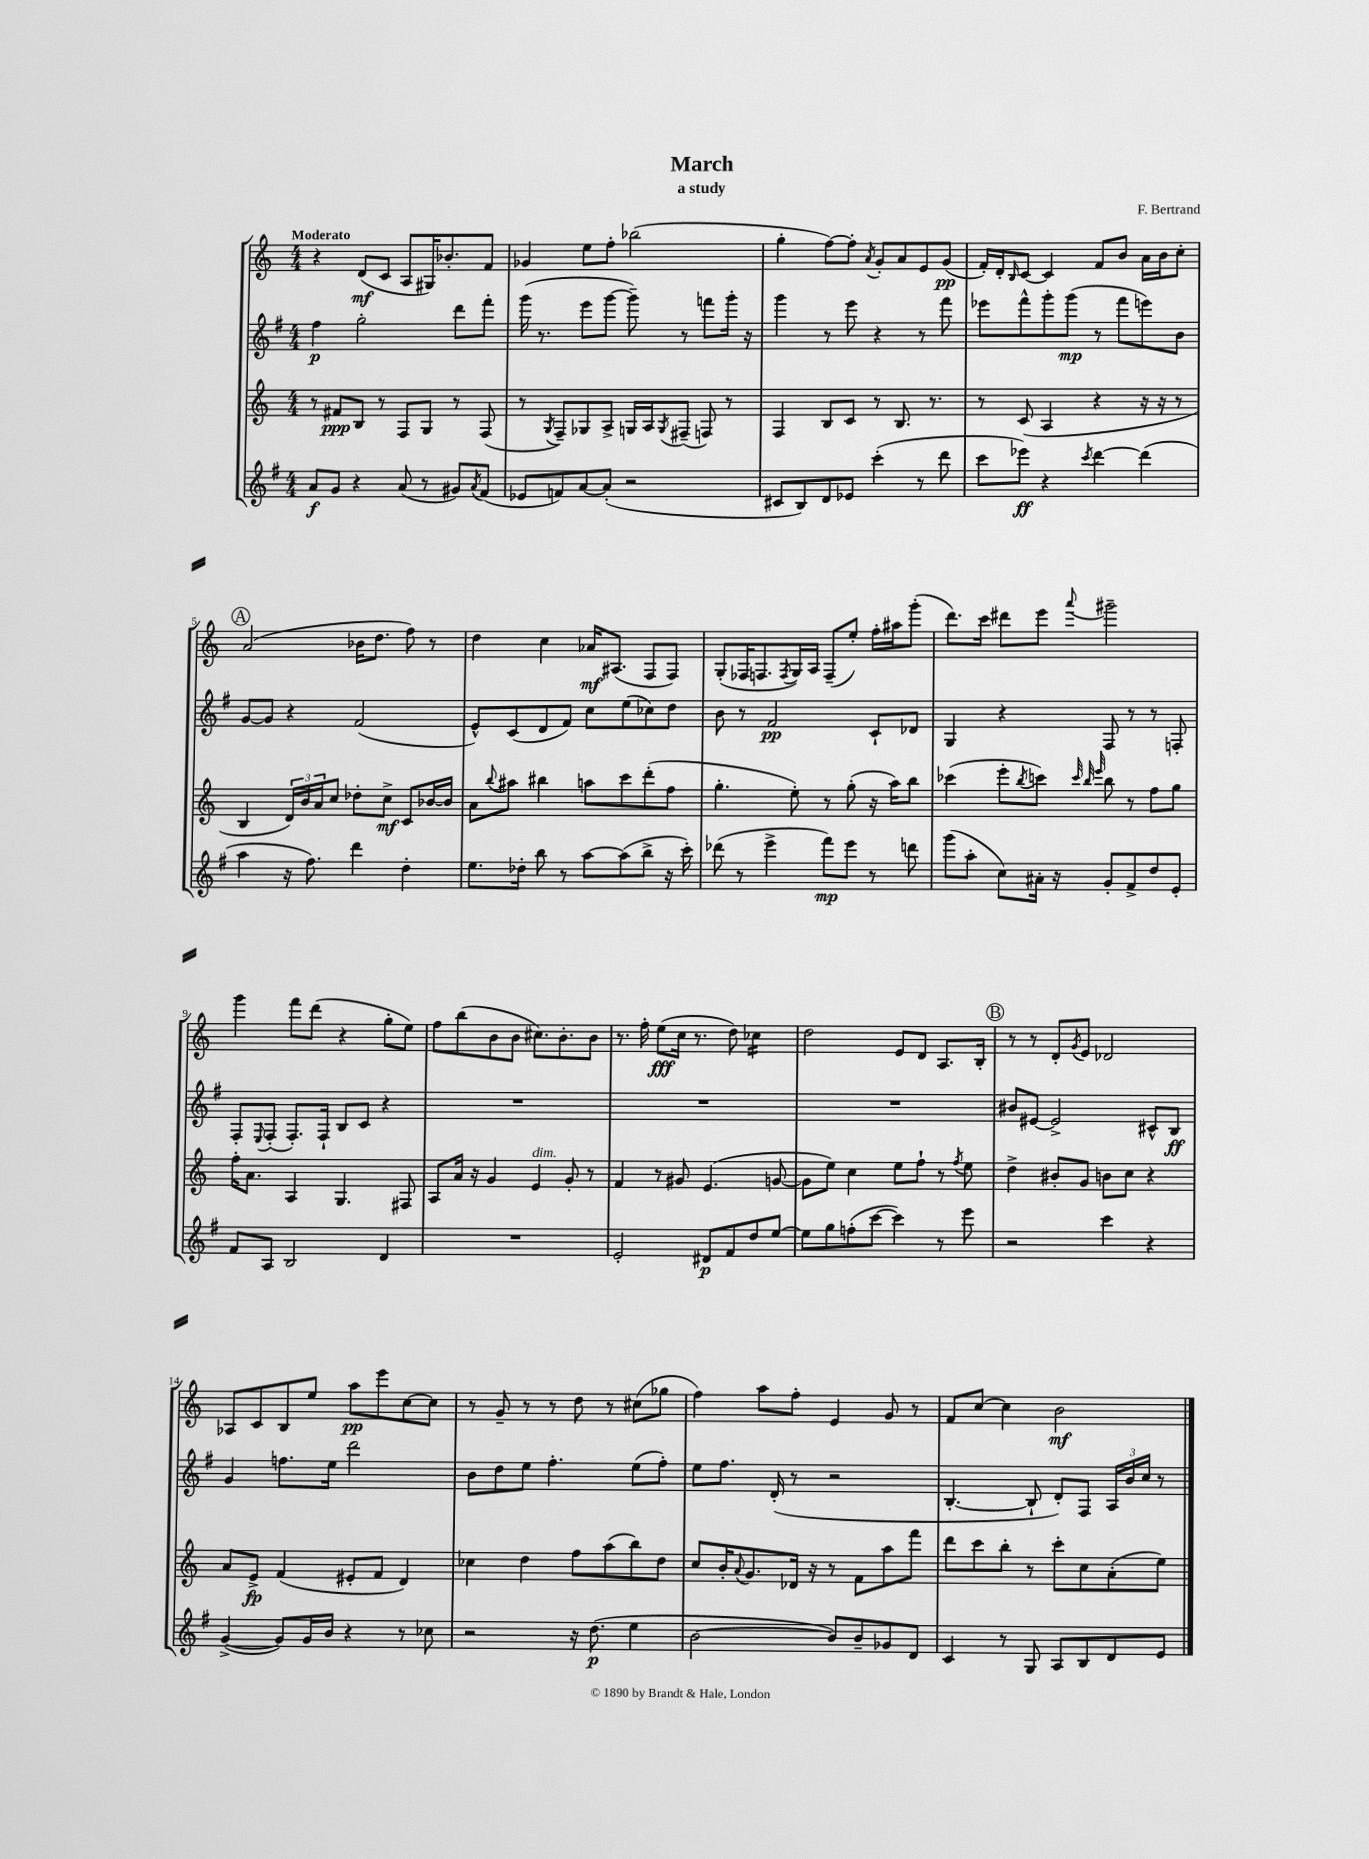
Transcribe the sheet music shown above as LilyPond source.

\header { title = "March" composer = "F. Bertrand" subtitle = "a study" }
<<
\new StaffGroup <<
\new Staff = "s0" {
    \clef treble \key c \major \numericTimeSignature \time 4/4 \tempo "Moderato"
    r4 d'8\mf( c'8 a8 gis16) bes'8.-. f'8 |
    ges'4 e''8 f''8-. bes''2( |
    g''4-. f''8~) f''8-. \acciaccatura { a'8 } g'8-. a'8 e'8 g'8\pp( |
    f'16-.) d'16-. \grace { b16 } c'8~ c'4 f'8 b'8 a'16 b'16 c''8-. |
    \mark \markup { \circle "A" } a'2( bes'16 d''8. f''8) r8 |
    d''4 c''4 aes'16\mf ais8.( f8 f8) |
    g8-.( fes16 f8. \acciaccatura { f8 } g16) a16 f8--( e''8-.) f''16-. ais''16 g'''8-.( |
    d'''8.) c'''16 dis'''8 e'''8 \appoggiatura { a'''8 } gis'''2-- |
    g'''4 f'''8 d'''8( r4 g''8-. e''8) |
    f''8 b''8( b'8 b'8 cis''8.) b'8.-. b'8 |
    r8. f''16-. e''8\fff( c''16 r8. d''8) ces''4:16 |
    d''2 e'8 d'8 a8. b16-. |
    \mark \markup { \circle "B" } r8 r8 d'8-. \acciaccatura { g'8 } e'8 des'2 |
    aes8 c'8 b8 e''8 a''8\pp e'''8 c''8~ c''8 |
    r8 g'8-- r8 r8 d''8 r8 cis''8( ges''8 |
    f''4) a''8 f''8-. e'4 g'8 r8 |
    f'8 c''8~ c''4 b'2\mf \bar "|." |
}
\new Staff = "s1" {
    \clef treble \key g \major \numericTimeSignature \time 4/4
    fis''4\p g''2-. d'''8 fis'''8-. |
    g'''16( r8. e'''8 g'''8~ g'''8--) r8 f'''8 g'''16-. r16 |
    g'''4 r8 e'''8 r4 r8 fis'''8 |
    ees'''8 fis'''8-^ g'''8-. g'''8\mp( r8 fis'''8 e'''8) b'8 |
    \mark \markup { \circle "A" } g'8~ g'8 r4 fis'2( |
    e'8-^) c'8( d'8 fis'8) c''8 e''8( ces''8) d''8 |
    b'8 r8 fis'2\pp c'8-! des'8 |
    g4 r4 fis8 r8 r8 f8-. |
    fis8-. \appoggiatura { e8 } fis8-.( fis8.-.) fis16-! b8 c'8 r4 |
    R1 |
    R1 |
    R1 |
    \mark \markup { \circle "B" } bis'8 eis'8~ eis'2-> cis'8-^ b8\ff |
    g'4 f''8. e''16 d'''2 |
    b'8 d''8 e''8 fis''4.-. e''8( fis''8-.) |
    e''8 fis''8. d'16-.( r8 r2 |
    b4.~-. b8-! d'8-.) fis8 \tuplet 3/2 { a16 b'16 c''16 } r8 \bar "|." |
}
\new Staff = "s2" {
    \clef treble \key c \major \numericTimeSignature \time 4/4
    r8 fis'8\ppp b8 r8 f8 g8 r8 f8( |
    r8 \acciaccatura { g8 } f8--) ges8 a8-> g16 a16 \acciaccatura { g8 } fis8--( f8) r8 |
    f4 b8 c'8 r8 b8. r8. |
    r8 c'8( a4 r4 r16 r16 r8 |
    \mark \markup { \circle "A" } b4 \tuplet 3/2 { d'16) b'16 a'16 } c''8 des''8-. c''8->\mf c'8 bes'16~ bes'16 |
    a'8 \appoggiatura { b''8 } ais''8 bis''4 a''8 c'''8 d'''8-.( f''8 |
    g''4.-. e''8-.) r8 g''8-.( r16 a''16) b''8 |
    ces'''4( e'''8-. \acciaccatura { b''8 } c'''8) \grace { c'''32 b''32 e'''32 } b''8 r8 f''8 g''8 |
    f''16-. a'8. a4 g4. fis8 |
    a8 a'16 r16 g'4 e'4^\markup { \italic "dim." } g'8-. r8 |
    f'4 r8 gis'8 e'4.( g'8~ |
    g'8 e''8) c''4 e''8 f''8-! r8 \acciaccatura { f''8 } e''8 |
    \mark \markup { \circle "B" } d''4-> bis'8-. g'8 b'8 c''8 r4 |
    a'8 e'8->\fp f'4( eis'8-. f'8 d'4) |
    ces''4 d''4 f''8 a''8( b''8) d''8 |
    c''8 b'16-. \appoggiatura { a'8 } g'8. des'16 r16 r8 f'8 a''8 f'''8 |
    d'''8 c'''8 b''8-. r8 c'''8-. c''8 a'8-.( e''8) \bar "|." |
}
\new Staff = "s3" {
    \clef treble \key g \major \numericTimeSignature \time 4/4
    a'8\f g'8 r4 a'8( r8 gis'8) \acciaccatura { a'8 } fis'8( |
    ees'8 f'8) a'8~ a'8-.( r2 |
    cis'8 b8) d'8 ees'8 c'''4-.( r8 d'''8 |
    c'''8 ees'''8\ff) r4 \acciaccatura { c'''8 } d'''4~ d'''4( |
    \mark \markup { \circle "A" } a''4 r16 fis''8.) d'''4 d''4-. |
    e''8. des''16-. b''8 r8 a''8~ a''8( b''8-> r16 c'''16-.) |
    des'''8( r8 e'''4-> fis'''8\mp) e'''8 r8 d'''8 |
    g'''8( a''8-. c''8) ais'16-. r16 g'8-. fis'8-> d''8 e'8-. |
    fis'8 a8 b2 d'4 |
    R1 |
    e'2-. dis'8\p fis'8 d''8 e''8~ |
    e''8 g''8 f''8-.( c'''8~ c'''4) r8 e'''8 |
    \mark \markup { \circle "B" } r2 c'''4 r4 |
    g'4~->( g'8) g'16 b'16 r4 r8 ces''8 |
    r2 r16 d''8.\p( e''4 |
    b'2~ b'8) b'8-- ges'8 d'8 |
    c'4 r8 g8 a8 b8 d'8 e'8 \bar "|." |
}
>>
>>
